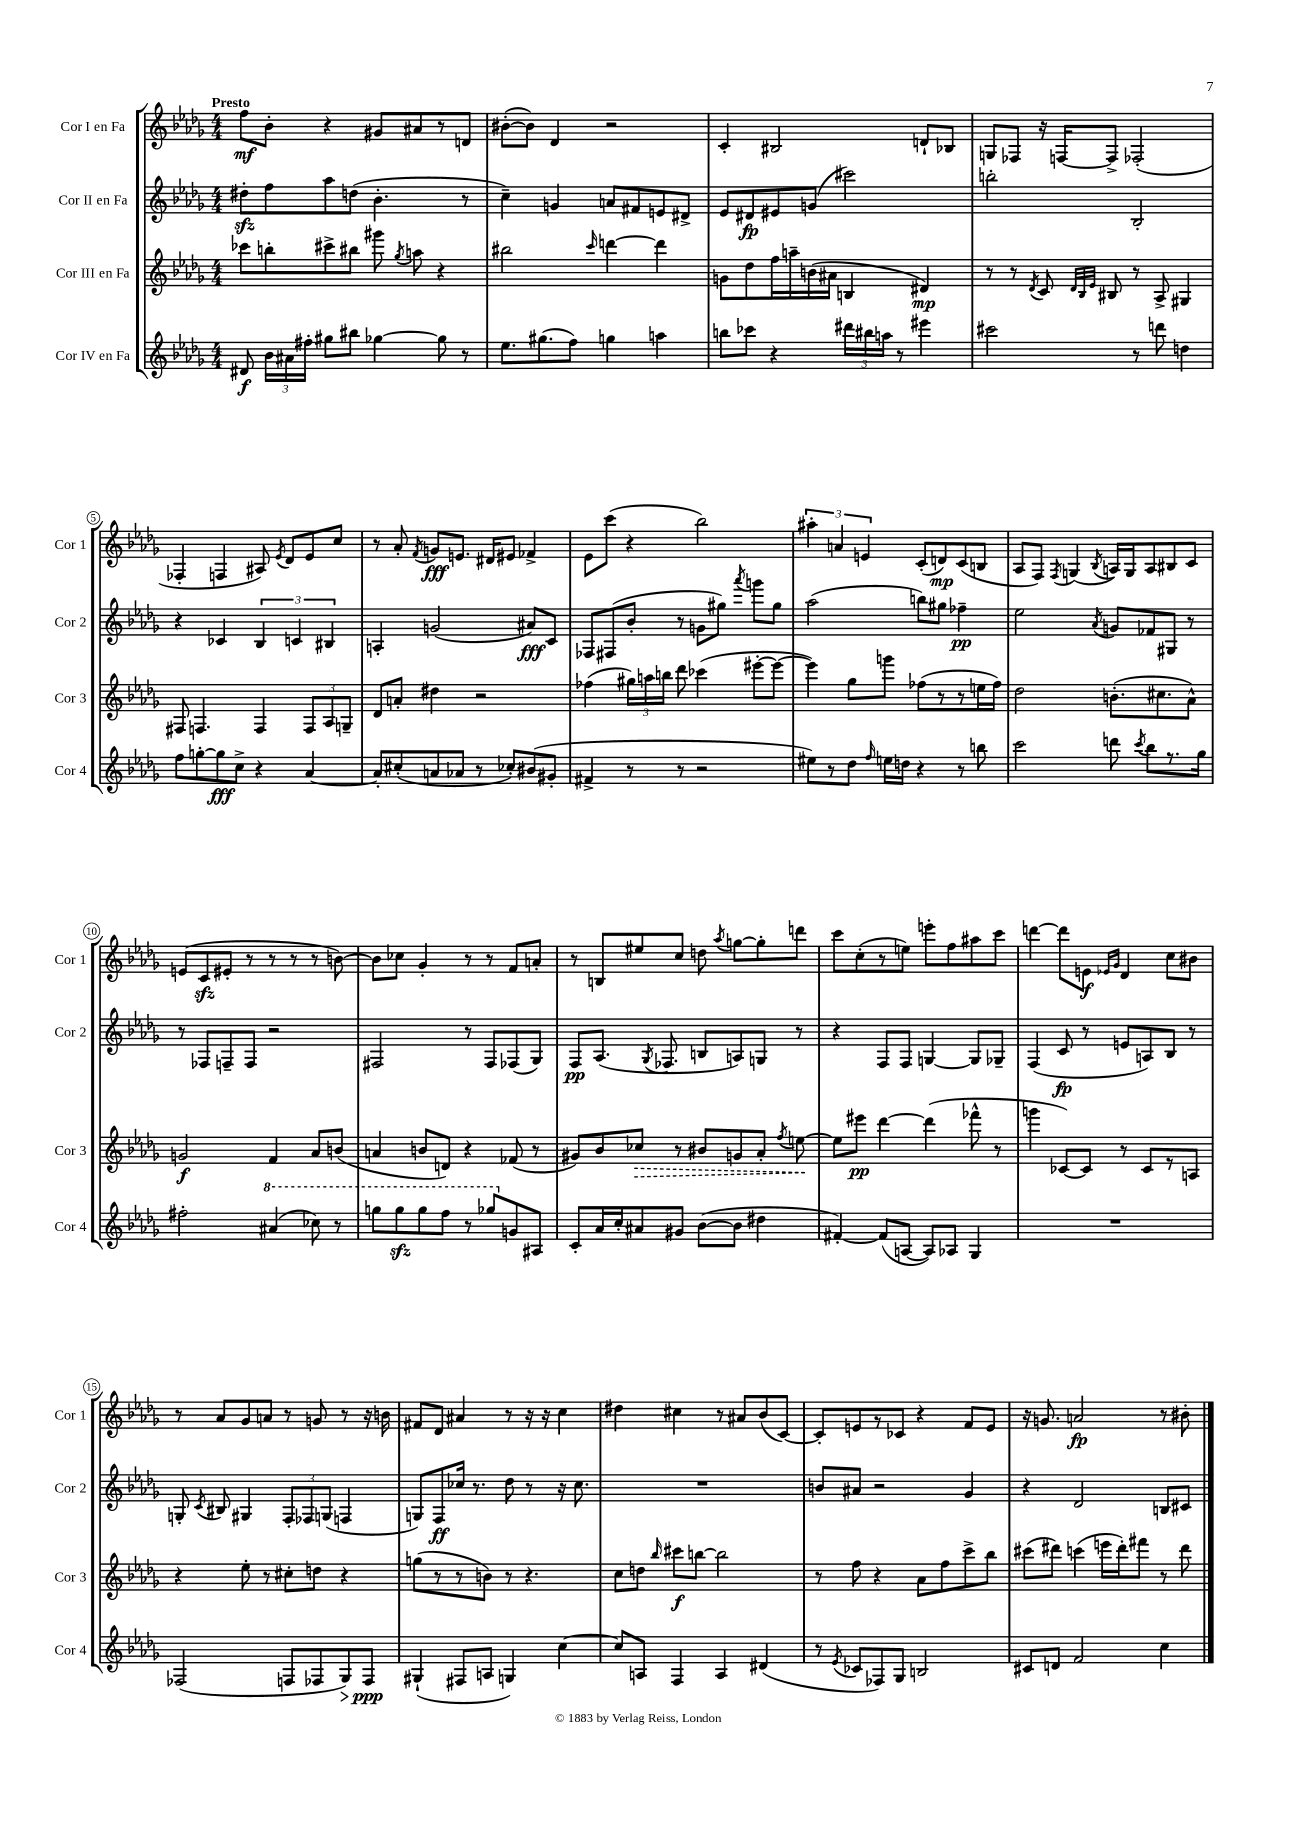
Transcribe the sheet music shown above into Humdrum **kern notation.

**kern	**kern	**kern	**kern
*staff4	*staff3	*staff2	*staff1
*clefG2	*clefG2	*clefG2	*clefG2
*k[b-e-a-d-g-]	*k[b-e-a-d-g-]	*k[b-e-a-d-g-]	*k[b-e-a-d-g-]
*M4/4	*M4/4	*M4/4	*M4/4
8d#	8ccc-	8dd#'	8ff
24b-	8bb'	8ff	8b-'
24a#	.	.	.
24ff#'	.	.	.
8gg#	8ccc#^	8aa-	4r
8bb#	8bb#	(8dd	.
[4gg-	8ggg#	4.b-'	8g#
.	8qgg-	.	.
.	8aa	.	8a#
8gg-]	4r	.	8r
8r	.	8r	8d
=	=	=	=
8.ee-	2bb#	4cc~)	([8b#'
.	.	.	8b#])
(8.gg#	.	.	.
.	.	4g	4d-
8ff)	.	.	.
.	16qqccc	.	.
4gg	[4ddd	8a	2r
.	.	8f#	.
4aa	4ddd]	8e	.
.	.	8d#^	.
=	=	=	=
8bb	8g	8e-	4c'
8ccc-	8dd-	8d#	.
4r	16ff	8e#	2B#
.	16aa~	.	.
.	(16b	(8g	.
.	16a#	.	.
24ddd#	4B	2ccc#)	.
24bb#	.	.	.
24aa	.	.	.
8r	.	.	.
4eee#	4d#)	.	8d`
.	.	.	8B-
=	=	=	=
2ccc#	8r	2bb'	8G
.	8r	.	8F-
.	8qd-	.	.
.	8c	.	16r
.	.	.	[16F
.	32qqd-	.	.
.	32qqB-	.	.
.	32qqe-	.	.
.	8B#	.	8F^]
8r	8r	2B-'	(2F-'
8ddd	8A-^	.	.
4dd	4G#	.	.
=	=	=	=
8ff	8F#	4r	4F-'
[8gg'	4.F	.	.
8gg]	.	4c-	4F
8cc^	.	.	.
4r	4F	6B-	8A#)
.	.	.	8qe-
.	.	.	8d-
.	.	6c	.
[4a-	12F	.	8e-
.	12A-	6B#	.
.	.	.	8cc
.	12G~	.	.
=	=	=	=
8a-']	8d-	4A'	8r
(8cc#'	8a'	.	8a-'
.	.	.	8qf
8a	4dd#	(2g	8g
8a-	.	.	8.e
8r	2r	.	.
.	.	.	16d#
8cc-')	.	.	8e#
(8b#	.	8a#)	4f-^
8g#'	.	8c	.
=	=	=	=
4f#^	(4ff-	8F-	8e-
.	.	(8F#	(8ccc
8r	24gg#)	8b-'	4r
.	24aa	.	.
.	24bb	.	.
8r	8ddd-	8r	.
2r	(4ccc-	8g	2bb-)
.	.	8gg#)	.
.	.	8qaaa-	.
.	[8eee#'	8ggg	.
.	8eee#_	8gg#	.
=	=	=	=
8ee#)	4eee#])	(2aa-	6aa#'
8r	.	.	.
.	.	.	6a
8dd-	8gg-	.	.
.	.	.	6e
16qqff	.	.	.
16ee	8ggg	.	.
16dd	.	.	.
4r	(8ff-	8bb)	(8c'
.	8r	8gg#	8d)
8r	8r	4ff-~	(8c
8bb	16ee	.	8B
.	16ff-)	.	.
=	=	=	=
2ccc	2dd-	2ee-	8A-
.	.	.	8F)
.	.	.	8qF
.	.	.	(4G
.	.	8qa-	8qB-
8ddd	(8.b'	8g	16A)
.	.	.	16G
8qccc	.	.	.
8bb-	.	8f-	8A
.	8.cc#	.	.
8.r	.	8G#	8B#
.	8a-^^)	8r	8c
16gg-	.	.	.
=	=	=	=
2ff#'	2g	8r	(8e
.	.	8F-	8c
.	.	8F~	8e#'
.	.	8F	8r
(4aa#	4f	2r	8r
.	.	.	8r
8ccc-)	8a-	.	8r
8r	(8b	.	[8b)
=	=	=	=
8ggg	4a	2F#	8b]
8ggg	.	.	8cc-
8ggg	8b	.	4g-'
8fff	8d)	.	.
8r	4r	8r	8r
8ggg-	.	8F#	8r
8g	(8f-	(8F-	8f
8A#	8r	8G-)	8a'
=	=	=	=
8c'	8g#)	8F	8r
16a-	8b-	(8.A-	8B
16cc'	.	.	.
8a#	8cc-	.	8ee#
.	.	8qG-	.
.	.	8.F-	.
8g#	8r	.	8cc
([8b-	8b#	8B	8dd
.	.	.	8qaa-
8b-]	8g	8A)	[8gg
4dd#	8a-'	8G	8gg']
.	8qff	.	.
.	[8ee	8r	8ddd
=	=	=	=
[4f#')	8ee]	4r	8ccc
.	8eee#	.	(8cc'
(8f#]	[4ddd-	8F	8r
[8A	.	8F	8ee)
8A])	(4ddd-]	[4G	8eee'
8A-	.	.	8ff
4G-	8fff-^^	8G]	8aa#
.	8r	8G-~	8ccc
=	=	=	=
1r	4ggg	(4F	[4ddd
.	[8c-)	8c	8ddd]
.	8c-]	8r	8e
.	.	.	16qqe-
.	.	.	16qqg-
.	8r	8e	4d-
.	8c-	8A)	.
.	8r	8B-	8cc
.	8A	8r	8b#
=	=	=	=
(2F-	4r	8G'	8r
.	.	8qc	.
.	.	8B#	8a-
.	8ee-'	4G#	8g-
.	8r	.	8a
8F	8cc#'	12F'	8r
.	.	12F-	.
8F-	8dd	.	8g
.	.	(12G	.
8G-)	4r	4F	8r
8F-	.	.	16r
.	.	.	16b
=	=	=	=
(4G#`	(8gg	8G)	8f#
.	8r	8F	8d-
8F#	8r	16cc-	4a#
.	.	8.r	.
8A	8b)	.	.
4G)	8r	8dd-	8r
.	4.r	8r	16r
.	.	.	16r
[4cc	.	16r	4cc
.	.	8.cc-	.
=	=	=	=
8cc]	8cc	1r	4dd#
8A	8dd	.	.
.	16qqbb-	.	.
4F	8ccc#	.	4cc#
.	[8bb	.	.
4A	2bb]	.	8r
.	.	.	8a#
(4d#	.	.	(8b-
.	.	.	[8c)
=	=	=	=
8r	8r	8b	8c']
8qe-	.	.	.
8c-	8ff	8a#	8e
8F-)	4r	2r	8r
8G-	.	.	8c-
2B	8a-	.	4r
.	8ff	.	.
.	8ccc^	4g-	8f
.	8bb-	.	8e
=	=	=	=
8c#	(8ccc#	4r	16r
.	.	.	8.g
8d	8ddd#)	.	.
2f	(4ccc	2d-	2a
.	16eee	.	.
.	16ddd#')	.	.
.	8fff#	.	.
4cc	8r	8B	8r
.	8ddd#	8c#	8b#'
==	==	==	==
*-	*-	*-	*-
